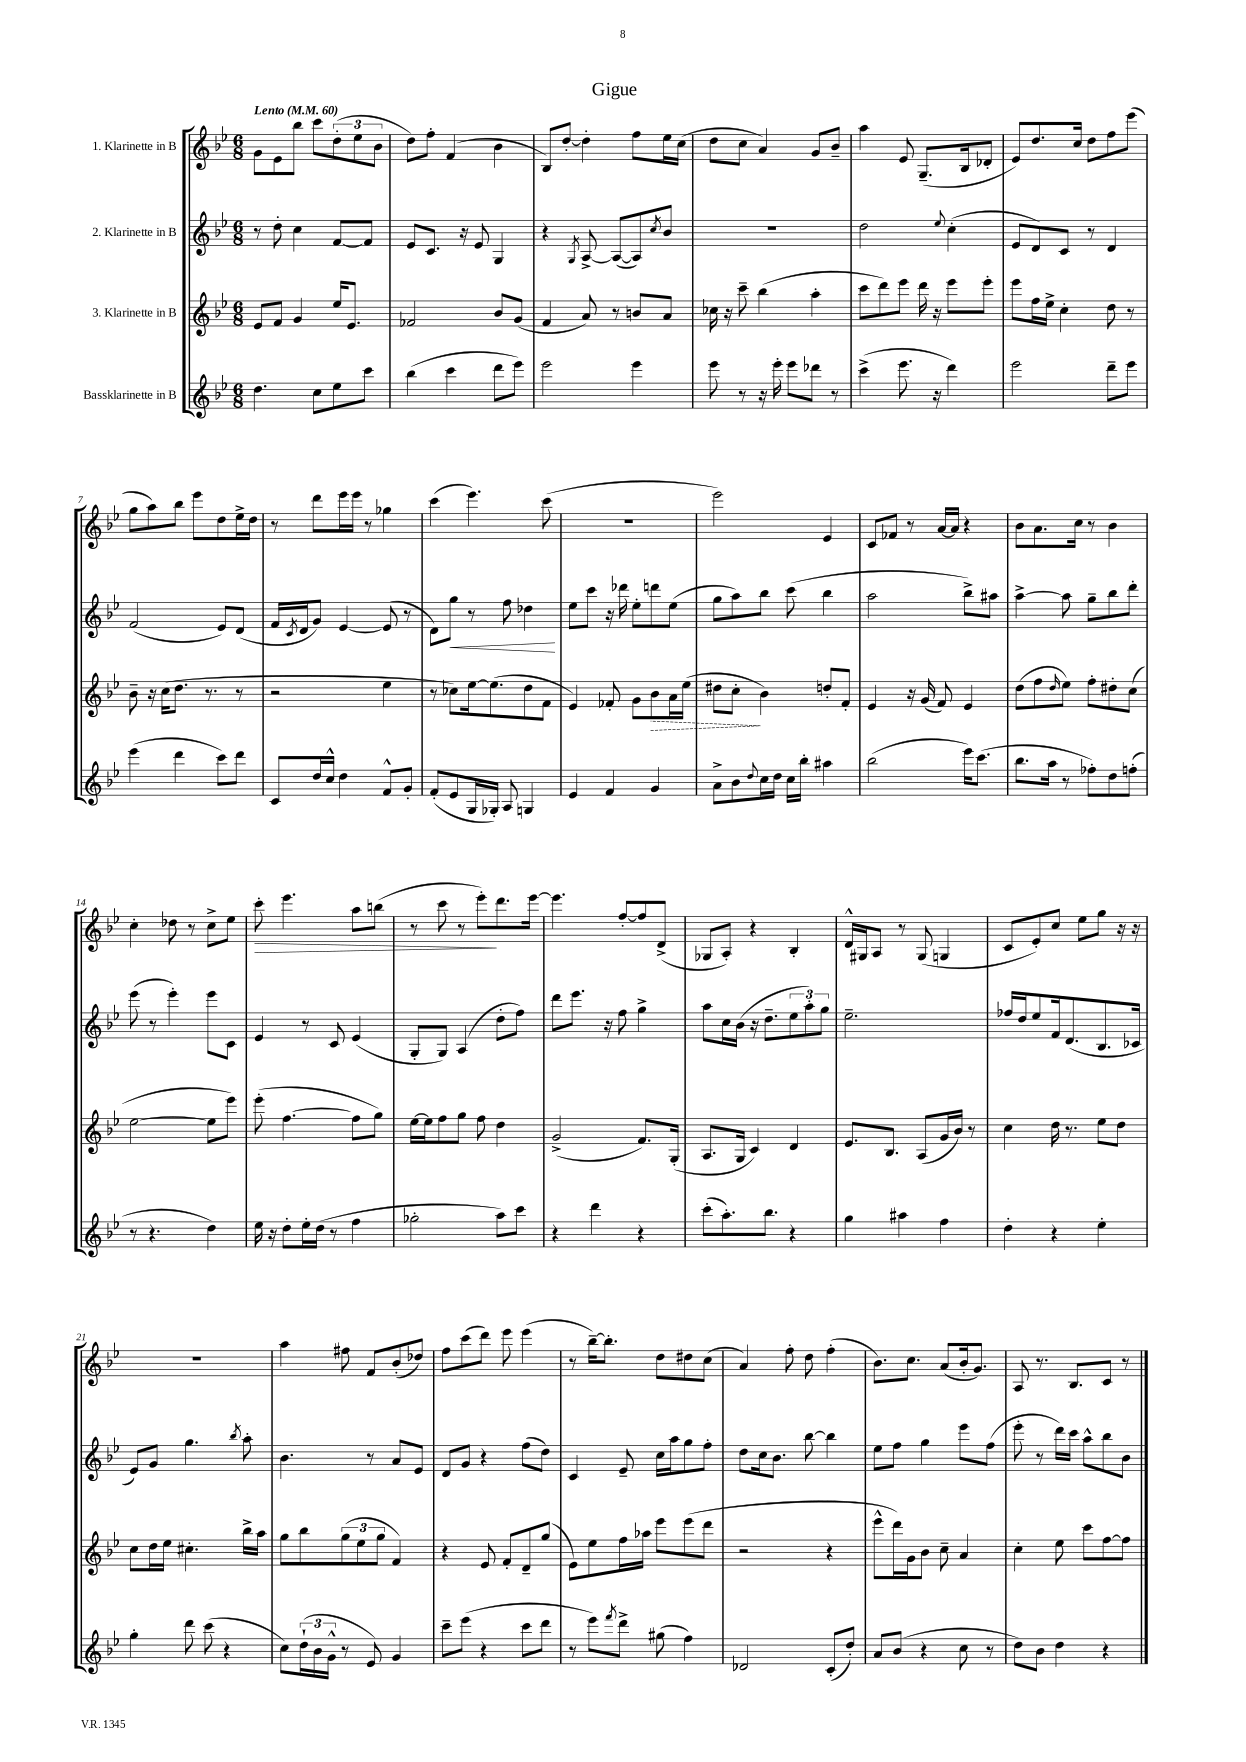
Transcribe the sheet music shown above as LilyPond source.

\header { title = "Gigue" }
<<
\new StaffGroup <<
\new Staff = "s0" \with { instrumentName = "1. Klarinette in B" } {
    \clef treble \key bes \major \numericTimeSignature \time 6/8 \tempo "Lento" 4 = 60
    g'8 ees'8 bes''8 c'''8 \tuplet 3/2 { d''8-.( ees''8 bes'8 } |
    d''8) f''8-. f'4( bes'4 |
    bes8) d''8~-. d''4-. f''8 ees''16 c''16( |
    d''8 c''8 a'4) g'8 bes'8-- |
    a''4 ees'8 g8.--( bes16 des'8-. |
    ees'8) d''8. c''16 d''8 f''8 ees'''8( |
    g''8 a''8) bes''8 ees'''8 d''8 ees''16-> d''16 |
    r8 d'''8 ees'''16 ees'''16 r8 ges''4 |
    c'''4( ees'''4.) c'''8( |
    R2. |
    ees'''2) ees'4 |
    c'8 fes'8 r8 a'16~ a'16 r4 |
    bes'8 a'8. c''16 r8 bes'4 |
    c''4-. des''8 r8 c''8-> ees''8 |
    c'''8-.\> ees'''4. a''8 b''8( |
    r8 c'''8 r8 ees'''8-.\!) d'''8. ees'''16~ |
    ees'''4. f''8~-. f''8 d'8->( |
    ges8 a8-.) r4 bes4-. |
    d'16-^ gis16 a8 r8 gis8( g4 |
    c'8 ees'8-.) c''8 ees''8 g''8 r16 r16 |
    R2. |
    a''4 fis''8 f'8 bes'8-.( des''8) |
    f''8 c'''8( d'''8) ees'''8 ees'''4( |
    r8 bes''16~--) bes''8.-. d''8 dis''8 c''8( |
    a'4) f''8-. d''8 f''4-.( |
    bes'8.) c''8. a'8( bes'16-. g'8.) |
    a8 r8. bes8. c'8 r8 \bar "|." |
}
\new Staff = "s1" \with { instrumentName = "2. Klarinette in B" } {
    \clef treble \key bes \major \numericTimeSignature \time 6/8
    r8 d''8-. c''4 f'8~ f'8 |
    ees'8 c'8. r16 ees'8 g4 |
    r4 \acciaccatura { g8 } a8~-> a8~( a8) \acciaccatura { c''8 } bes'8 |
    R2. |
    d''2 \appoggiatura { ees''8 } c''4-.( |
    ees'8 d'8) c'8 r8 d'4 |
    f'2( ees'8) d'8( |
    f'16 \acciaccatura { c'8 } d'16 g'8) ees'4~ ees'8( r8 |
    d'8) g''8\< r8 f''8 des''4\! |
    ees''8 c'''8 r16 des'''16 ees''8-. d'''8 ees''8( |
    g''8 a''8) bes''8 c'''8( bes''4 |
    a''2 bes''8->) ais''8 |
    a''4~-> a''8 g''8-- bes''8 d'''8-. |
    ees'''8( r8 ees'''4-.) ees'''8 c'8 |
    ees'4 r8 c'8 ees'4( |
    g8-. g8) a4( d''8-. f''8) |
    d'''8 ees'''8. r16 f''8 g''4-> |
    a''8 c''16 bes'16( r16 d''8.-- \tuplet 3/2 { ees''8 a''8-.) g''8 } |
    ees''2.-- |
    fes''16 d''16 ees''8 f'16 d'8.( bes8. ces'16 |
    ees'8) g'8 g''4. \acciaccatura { bes''8 } a''8-. |
    bes'4. r8 a'8 ees'8 |
    d'8 g'8 r4 f''8( d''8) |
    c'4 ees'8-- c''16 a''16 g''8 f''8-. |
    d''8 c''16 bes'8. bes''8~ bes''4 |
    ees''8 f''8 g''4 ees'''8 f''8( |
    ees'''8-. r8 d'''16) c'''16 a''8-^ bes''8 bes'8 \bar "|." |
}
\new Staff = "s2" \with { instrumentName = "3. Klarinette in B" } {
    \clef treble \key bes \major \numericTimeSignature \time 6/8
    ees'8 f'8 g'4 ees''16 ees'8. |
    fes'2 bes'8 g'8( |
    f'4 a'8) r8 b'8 a'8 |
    ces''16 r16 c'''8-- bes''4( a''4-. |
    c'''8 d'''8) ees'''8 d'''16 r16 ees'''8 ees'''8-. |
    ees'''8 f''16 ees''16-> c''4-. d''8 r8 |
    bes'8-- r16 c''16( d''8. r8. r8 |
    r2 ees''4 |
    r8 ces''8) ees''16~ ees''8.( d''8 f'8 |
    ees'4) fes'8-. g'8 \once \override Hairpin.style = #'dashed-line bes'8\> a'16 ees''16( |
    dis''8 c''8-.\! bes'4) d''8-. f'8-. |
    ees'4 r16 g'16( f'8) ees'4 |
    d''8( f''8 \grace { d''16 } ees''8) f''8-. dis''8-. c''8( |
    ees''2~ ees''8 ees'''8) |
    ees'''8-.( f''4.~ f''8 g''8) |
    ees''16~ ees''16 f''8 g''8 f''8 d''4 |
    g'2->( f'8.) g16-.( |
    a8. g16 c'4) d'4 |
    ees'8. bes8. a8( g'16 bes'16) r8 |
    c''4 d''16 r8. ees''8 d''8 |
    c''8 d''16 ees''16 cis''4.-. bes''16-> a''16 |
    g''8 bes''8 \tuplet 3/2 { g''8( ees''8 g''8 } f'4) |
    r4 ees'8 f'8-. d'8-- g''8( |
    ees'8) ees''8 f''16 aes''16 ees'''8 ees'''8( d'''8 |
    r2 r4 |
    ees'''8-^ d'''16) g'16 bes'8 c''8-- a'4 |
    c''4-. ees''8 c'''8 f''8~ f''8 \bar "|." |
}
\new Staff = "s3" \with { instrumentName = "Bassklarinette in B" } {
    \clef treble \key bes \major \numericTimeSignature \time 6/8
    d''4. c''8 ees''8 c'''8 |
    bes''4( c'''4 d'''8 ees'''8) |
    ees'''2 ees'''4 |
    ees'''8 r8 r16 ees'''16-. ees'''8 des'''8 r8 |
    c'''4->( ees'''8. r16 d'''4) |
    ees'''2 d'''8-- ees'''8 |
    ees'''4( d'''4 c'''8) d'''8 |
    c'8 d''16 c''16-^ d''4 f'8-^ g'8-. |
    f'8-.( ees'8 g16 ges16-.) a8 g4 |
    ees'4 f'4 g'4 |
    a'8-> bes'8 \appoggiatura { d''8 } c''16 d''16 c''16 bes''16-. ais''4 |
    bes''2( ees'''16) c'''8.( |
    bes''8. a''16 r8 fes''8-.) d''8 f''8-.( |
    r8 r4. d''4) |
    ees''16 r16 d''8-. ees''16-. d''16( r8 f''4 |
    ges''2-. a''8) c'''8 |
    r4 d'''4 r4 |
    c'''8-.( a''8.-.) bes''8. r4 |
    g''4 ais''4 f''4 |
    d''4-. r4 ees''4-. |
    g''4-. d'''8 c'''8( r4 |
    c''8) \tuplet 3/2 { d''16-!( bes'16 g'16-^ } r8 ees'8) g'4 |
    c'''8-- ees'''8( r4 c'''8 d'''8 |
    r8 ees'''8) \acciaccatura { f'''8 } d'''8-> gis''8( f''4) |
    des'2 c'8-.( d''8-.) |
    a'8 bes'8( r4 c''8 r8 |
    d''8) bes'8 d''4 r4 \bar "|." |
}
>>
>>
